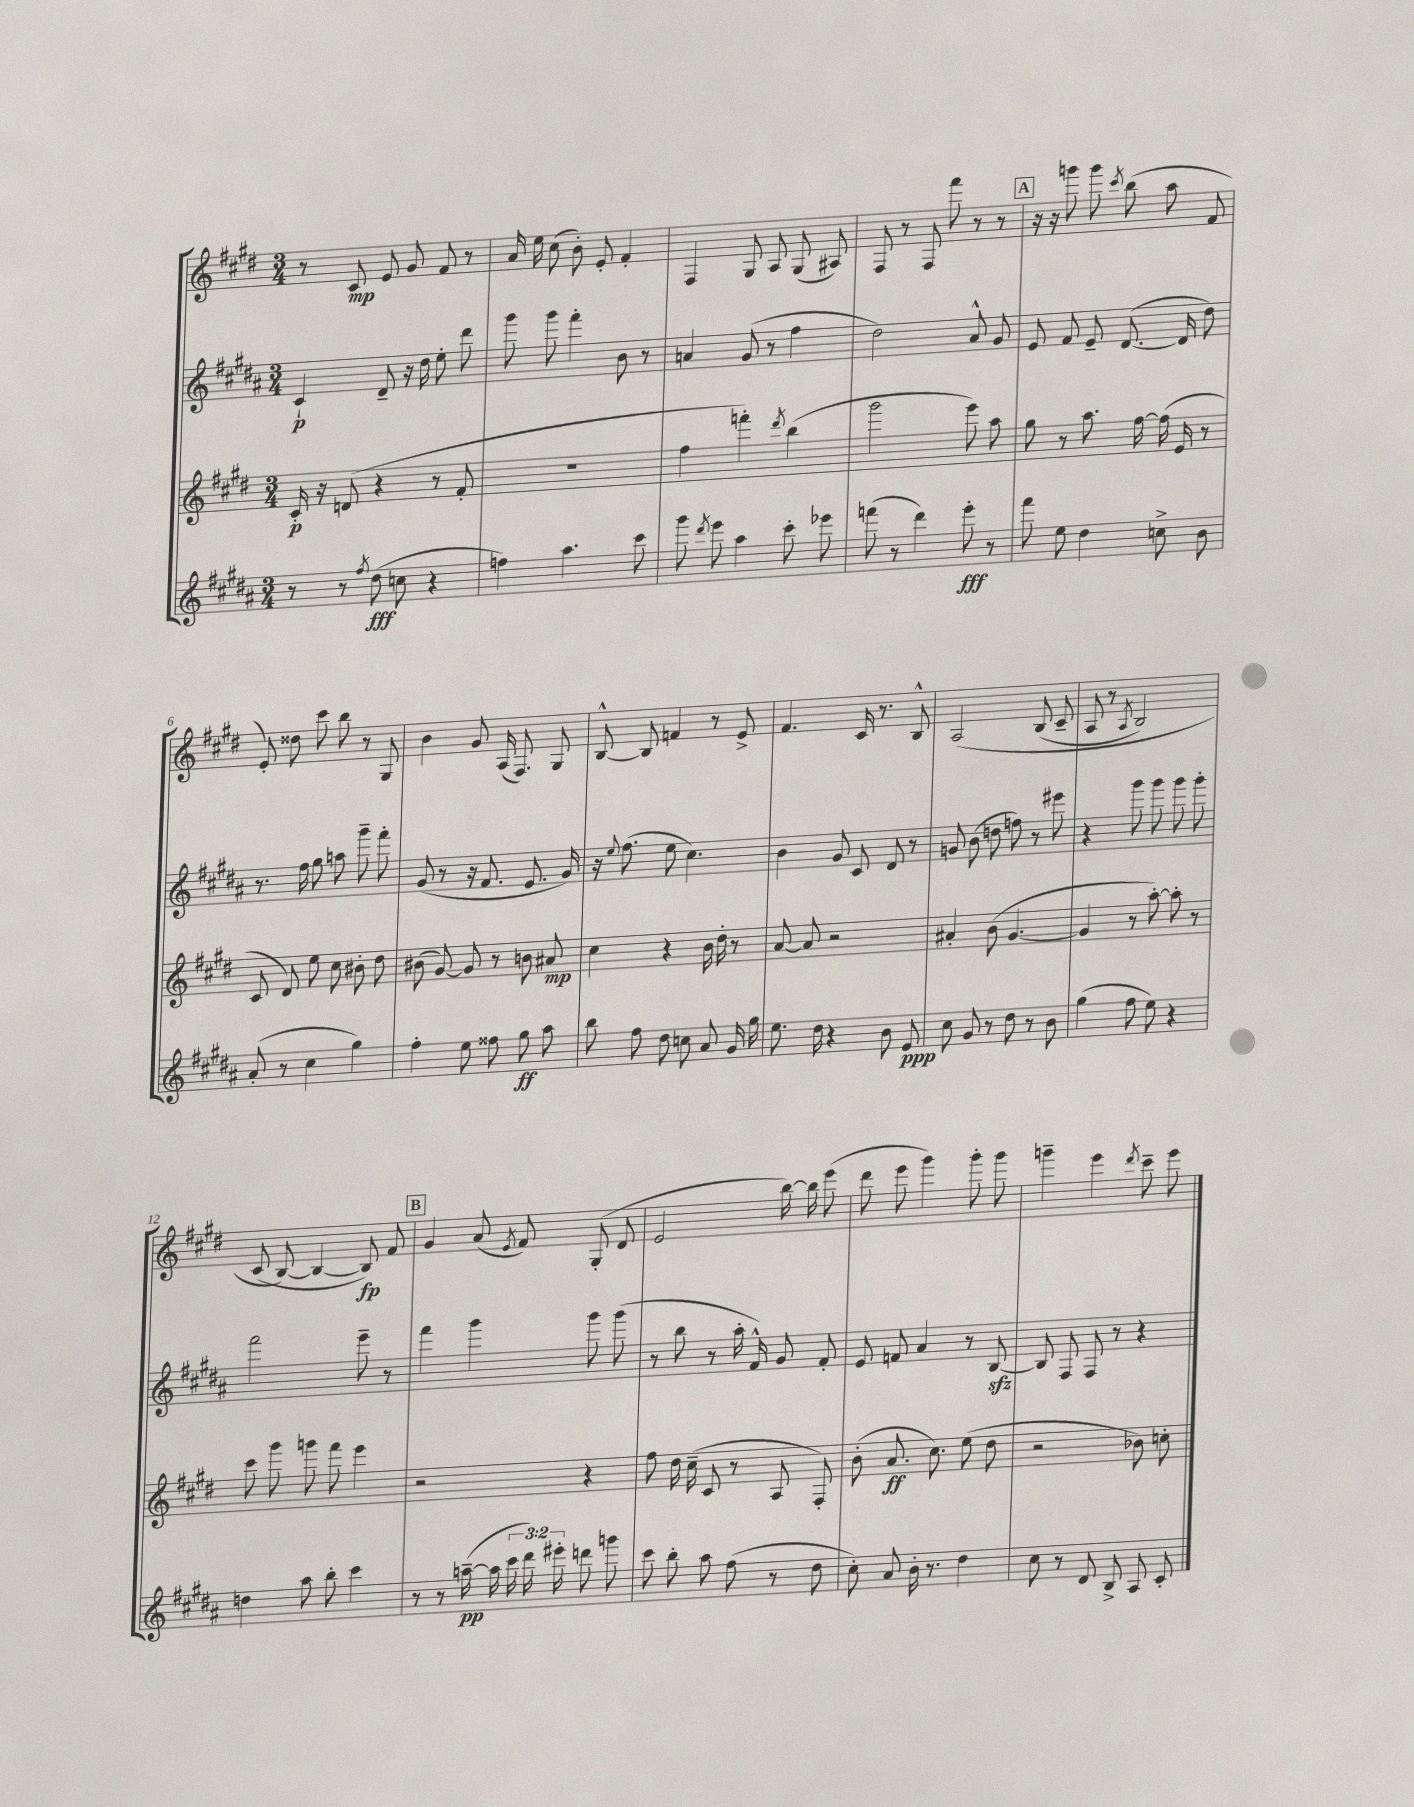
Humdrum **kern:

**kern	**dynam	**kern	**dynam	**kern	**dynam	**kern	**dynam
*part4	*part4	*part3	*part3	*part2	*part2	*part1	*part1
*staff4	*staff4	*staff3	*staff3	*staff2	*staff2	*staff1	*staff1
*clefG2	*	*clefG2	*	*clefG2	*	*clefG2	*
*k[f#c#g#d#a#]	*	*k[f#c#g#d#]	*	*k[f#c#g#d#a#]	*	*k[f#c#g#d#]	*
*M3/4	*	*M3/4	*	*M3/4	*	*M3/4	*
=1	=1	=1	=1	=1	=1	=1	=1
8r	.	16c#'/	p	4c#`/	p	8r	.
.	.	16r	.	.	.	.	.
8r	.	(8dn/	.	.	.	8c#/	mp
8qff#/	.	.	.	.	.	.	.
(8dd#\	fff	4r	.	8d#~/	.	8e/	.
8ccn\	.	.	.	16r	.	8g#/	.
.	.	.	.	16dd#\	.	.	.
4r	.	8r	.	8ee'\	.	8f#/	.
.	.	8f#'/	.	8ddd#\	.	8r	.
=2	=2	=2	=2	=2	=2	=2	=2
4ffn\)	.	2.r	.	8ggg#\	.	16a/	.
.	.	.	.	.	.	16ee\	.
.	.	.	.	8ggg#\	.	(8cc#\	.
4.aa#\	.	.	.	4fff#'\	.	8b'\)	.
.	.	.	.	.	.	8e'/	.
.	.	.	.	8b\	.	4f#'/	.
8ccc#\	.	.	.	8r	.	.	.
=3	=3	=3	=3	=3	=3	=3	=3
8ggg#\	.	4ff#\	.	4an/	.	4F#/	.
8qddd#/	.	.	.	.	.	.	.
8eee\	.	.	.	.	.	.	.
4aa#\	.	4fffn'\)	.	(8g#/	.	8G#/	.
.	.	.	.	8r	.	8A/	.
.	.	8qddd#/	.	.	.	.	.
8ccc#'\	.	(4bb\	.	4ff#\	.	(8G#/	.
8eee-X\	.	.	.	.	.	8A#X/)	.
=4	=4	=4	=4	=4	=4	=4	=4
(8fffn\	.	2ggg#\	.	2dd#\)	.	8F#/	.
8r	.	.	.	.	.	8r	.
4ddd#\)	.	.	.	.	.	8F#/	.
.	.	.	.	.	.	8fff#\	.
8eee'\	fff	8eee\)	.	8a#^^/	.	8r	.
8r	.	8aa\	.	8g#/	.	8r	.
!!LO:REH:place=s1:t=A
=5	=5	=5	=5	=5	=5	=5	=5
8fff#\	.	8gg#\	.	8e/	.	16r	.
.	.	.	.	.	.	16r	.
8ee\	.	8r	.	8f#/	.	8gggn\	.
4dd#\	.	8.aa\	.	8e~/	.	8ggg\	.
.	.	.	.	.	.	8qccc#/	.
.	.	.	.	([8.d#/	.	(8bb\	.
.	.	[16ff#\	.	.	.	.	.
8ccn^\	.	(16ff#\]	.	.	.	8aa\	.
.	.	16e/	.	16d#/]	.	.	.
8b\	.	8r	.	8dd#\)	.	8f#/	.
!!LO:LB:g=z
=6	=6	=6	=6	=6	=6	=6	=6
(8a#'/	.	8c#/	.	8.r	.	8e'/)	.
8r	.	8d#/)	.	.	.	8dd##X\	.
.	.	.	.	16ff#\	.	.	.
4cc#\	.	8ee\	.	8gg#\	.	8ccc#\	.
.	.	8cc#\	.	8aan\	.	8bb\	.
4gg#\)	.	8b#X'\	.	8ggg#~\	.	8r	.
.	.	8dd#\	.	8fff#'\	.	8G#/	.
=7	=7	=7	=7	=7	=7	=7	=7
4ff#'\	.	(8b#X\	.	(8g#/	.	4b\	.
.	.	[8g#/)	.	8r	.	.	.
8ee\	.	8g#/]	.	16r	.	8g#/	.
.	.	.	.	8.f#/	.	.	.
8ff##X\	.	8r	.	.	.	(16A/	.
.	.	.	.	.	.	8.F#/)	.
8gg#\	ff	8bn\	.	8.e/	.	.	.
8aa#\	.	8a#X/	mp	.	.	8G#/	.
.	.	.	.	16g#/)	.	.	.
=8	=8	=8	=8	=8	=8	=8	=8
8bb\	.	4cc#\	.	16r	.	[8B^^/	.
.	.	.	.	8qqee/	.	.	.
.	.	.	.	(8.ff#\	.	.	.
8ff#\	.	.	.	.	.	8B/]	.
8dd#\	.	4r	.	8ee\	.	4fn/	.
8ccn\	.	.	.	4.cc#\)	.	.	.
8a#/	.	16b\	.	.	.	8r	.
.	.	16dd#'\	.	.	.	.	.
16g#/	.	8r	.	.	.	8e^/	.
16gg#\	.	.	.	.	.	.	.
=9	=9	=9	=9	=9	=9	=9	=9
8.ee\	.	[8a/	.	4b\	.	4.f#/	.
.	.	8a/]	.	.	.	.	.
16dd#\	.	.	.	.	.	.	.
4r	.	2r	.	8g#/	.	.	.
.	.	.	.	8c#/	.	16c#/	.
.	.	.	.	.	.	8.r	.
8b\	.	.	.	8d#/	.	.	.
8e/	ppp	.	.	8r	.	8B^^/	.
=10	=10	=10	=10	=10	=10	=10	=10
8cc#\	.	4a#X'/	.	8gn/	.	(2A/	.
8g#/	.	.	.	(8b\	.	.	.
8r	.	(8b\	.	8ddn\	.	.	.
8dd#\	.	[4.g#/	.	8ffn\)	.	.	.
8r	.	.	.	8r	.	(8B/	.
8b\	.	.	.	8eee#X\	.	8c#~/	.
=11	=11	=11	=11	=11	=11	=11	=11
(4gg#\	.	4g#/]	.	4r	.	8A/	.
.	.	.	.	.	.	8r	.
.	.	.	.	.	.	8qA/	.
8ff#\	.	8r	.	8ggg#\	.	2B/)	.
8ee\)	.	[8aa'\)	.	8ggg#\	.	.	.
4r	.	8aa'\]	.	8ggg#\	.	.	.
.	.	8r	.	8ggg#'\	.	.	.
!!LO:LB:g=z
=12	=12	=12	=12	=12	=12	=12	=12
4ddn\	.	8ccc#\	.	2fff#\	.	(8c#/	.
.	.	8ggg#\	.	.	.	[8B/)	.
8aa#\	.	8gggn\	.	.	.	4B/_	.
8bb'\	.	8fff#\	.	.	.	.	.
4ccc#\	.	4eee\	.	8eee~\	.	8B/])	fp
.	.	.	.	8r	.	8f#/	.
!!LO:REH:place=s1:t=B
=13	=13	=13	=13	=13	=13	=13	=13
8r	.	2r	.	4fff#\	.	4g#/	.
8r	.	.	.	.	.	.	.
([16aan~\	pp	.	.	4ggg#\	.	(8a/	.
16aa\]	.	.	.	.	.	.	.
.	.	.	.	.	.	8qe/	.
24ccc#\	.	.	.	.	.	8f#/)	.
24ddd#\)	.	.	.	.	.	.	.
24eee#X'\	.	.	.	.	.	.	.
8dddn\	.	4r	.	8ggg#\	.	(8G#'/	.
8gggn\	.	.	.	(8ggg#\	.	8d#/	.
=14	=14	=14	=14	=14	=14	=14	=14
8ccc#\	.	8ff#\	.	8r	.	2e/	.
8bb'\	.	16dd#\	.	8bb\	.	.	.
.	.	(16cc#~\	.	.	.	.	.
8aa#\	.	8c#/	.	8r	.	.	.
(8ff#\	.	8r	.	16aa#'\	.	.	.
.	.	.	.	16f#^^/)	.	.	.
8r	.	8A/	.	8g#/	.	[16bb\)	.
.	.	.	.	.	.	16bb\]	.
8dd#\	.	8F#'/)	.	8f#'/	.	(8eee\	.
=15	=15	=15	=15	=15	=15	=15	=15
8cc#'\)	.	(8b'\	.	8e/	.	8ddd#\	.
8a#/	.	8.a/	ff	8fn/	.	8eee\	.
16b'\	.	.	.	4a#/	.	4ggg#\)	.
8.r	.	8.cc#\)	.	.	.	.	.
4dd#\	.	(8ee\	.	8r	.	8ggg#'\	.
.	.	8dd#\	.	[8Bzz/	.	8ggg#\	.
=16	=16	=16	=16	=16	=16	=16	=16
8cc#\	.	2r	.	8B/]	.	4gggn~\	.
8r	.	.	.	8F#/	.	.	.
8d#/	.	.	.	8F#/	.	4eee\	.
8B^/	.	.	.	8r	.	.	.
.	.	.	.	.	.	8qddd#/	.
8A#/	.	8b-X\)	.	4r	.	8ccc#~\	.
8c#'/	.	8ccn'\	.	.	.	8eee\	.
==	==	==	==	==	==	==	==
*-	*-	*-	*-	*-	*-	*-	*-
